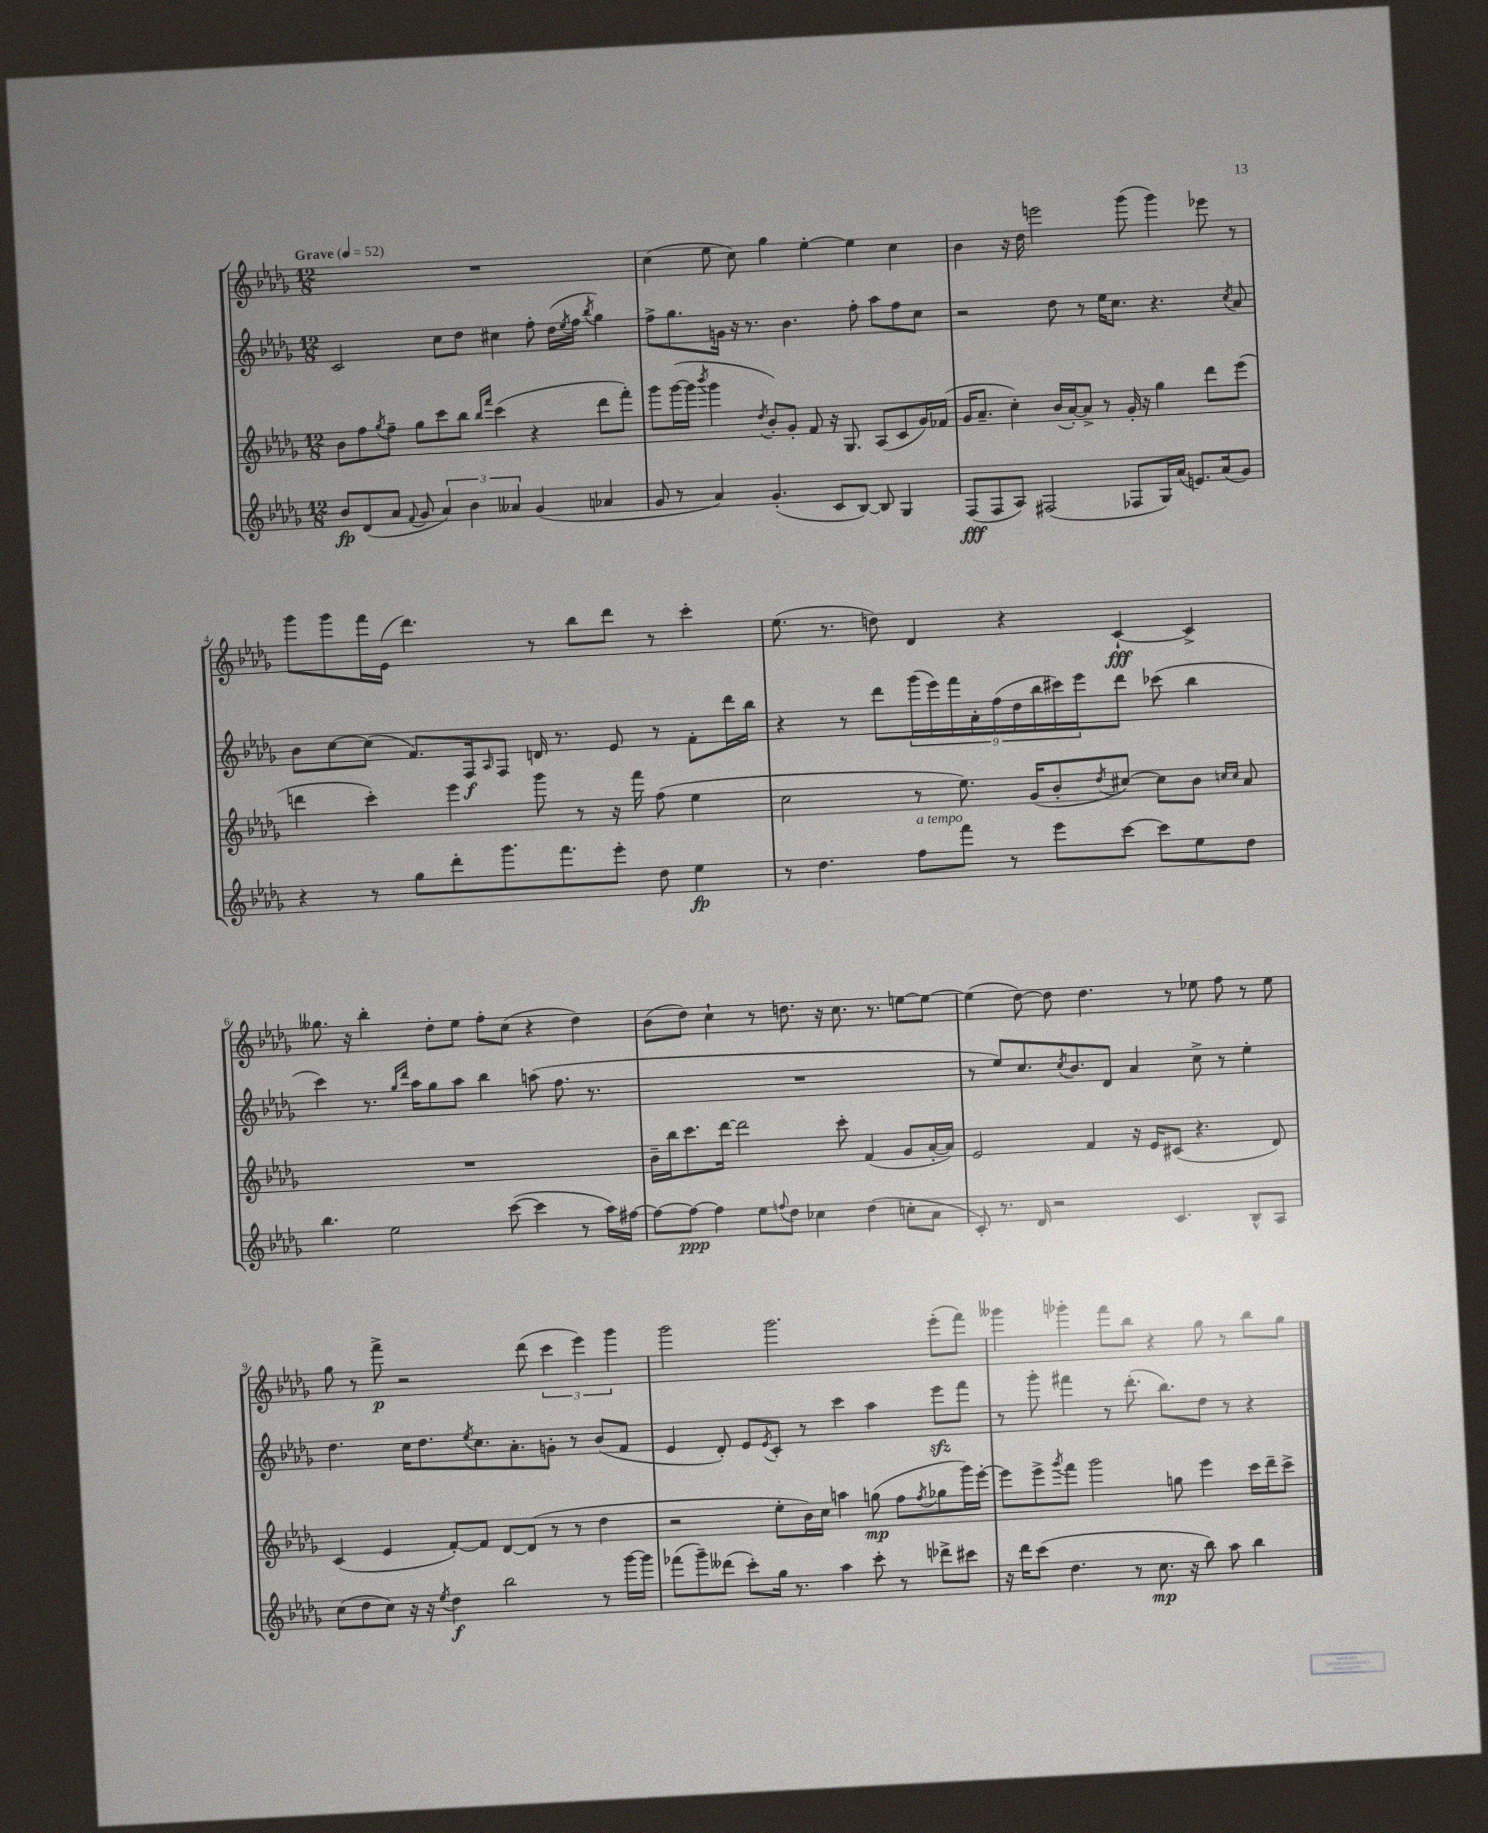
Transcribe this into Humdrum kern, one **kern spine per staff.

**kern	**dynam	**kern	**dynam	**kern	**dynam	**kern	**dynam
*part4	*part4	*part3	*part3	*part2	*part2	*part1	*part1
*staff4	*staff4	*staff3	*staff3	*staff2	*staff2	*staff1	*staff1
*clefG2	*	*clefG2	*	*clefG2	*	*clefG2	*
*k[b-e-a-d-g-]	*	*k[b-e-a-d-g-]	*	*k[b-e-a-d-g-]	*	*k[b-e-a-d-g-]	*
*M12/8	*	*M12/8	*	*M12/8	*	*M12/8	*
*MM52	*	*MM52	*	*MM52	*	*MM52	*
=1	=1	=1	=1	=1	=1	=1	=1
!	!	!	!	!	!	!LO:TX:a:B:t=Grave	!
8b-/L	fp	8b-\L	.	2c/	.	1.r	.
(8d-/	.	8ff\	.	.	.	.	.
.	.	8qgg-/	.	.	.	.	.
8a-/J	.	8ff~\J	.	.	.	.	.
8qqf/	.	.	.	.	.	.	.
8g-/	.	8gg-\L	.	.	.	.	.
6a-/)	.	8ccc\	.	8cc\L	.	.	.
.	.	8bb-\J	.	8dd-\J	.	.	.
6b-\	.	.	.	.	.	.	.
.	.	16qqbb-/LL	.	.	.	.	.
.	.	16qqfff/JJ	.	.	.	.	.
.	.	(4ccc\	.	4cc#X\	.	.	.
6a--X/	.	.	.	.	.	.	.
(4g-/	.	4r	.	8ff'\	.	.	.
.	.	.	.	(16dd-\LL	.	.	.
.	.	.	.	8qee-/	.	.	.
.	.	.	.	16ff\JJ	.	.	.
.	.	.	.	8qbb-/	.	.	.
4a-X/	.	8ddd-\L	.	4gg-\)	.	.	.
.	.	8fff'\J)	.	.	.	.	.
=2	=2	=2	=2	=2	=2	=2	=2
8g-/	.	8ggg-\L	.	8ff^\L	.	(4cc\	.
8r	.	([16ggg-\L	.	8.gg-\	.	.	.
.	.	16ggg-\JJ]	.	.	.	.	.
.	.	8qbbb-/	.	.	.	.	.
4a-/)	.	4ggg-\	.	.	.	8ee-\	.
.	.	.	.	16gn\Jk	.	.	.
.	.	.	.	16r	.	8cc\)	.
.	.	.	.	8.r	.	.	.
.	.	8qdd-/	.	.	.	.	.
(4.g-'/	.	8b-'/L)	.	.	.	4gg-\	.
.	.	8g-'/J	.	4.b-\	.	.	.
.	.	8f/	.	.	.	[4ee-'\	.
8c/L	.	16r	.	.	.	.	.
.	.	8.G-/	.	.	.	.	.
[8B-/J)	.	.	.	8ff'\	.	4ee-\]	.
8B-/]	.	(8A-/L	.	8aa-\L	.	.	.
4G-/	.	8c/	.	8ff\	.	4cc\	.
.	.	16g-/L)	.	8cc\J	.	.	.
.	.	(16f-X/JJ	.	.	.	.	.
=3	=3	=3	=3	=3	=3	=3	=3
(8F/L	fff	16g-/KL	.	2r	.	4b-\	.
.	.	8.a-~/J	.	.	.	.	.
8F/	.	.	.	.	.	.	.
8A-/J)	.	4cc'\)	.	.	.	16r	.
.	.	.	.	.	.	16dd-\	.
(2F#X/	.	.	.	.	.	2eeen\	.
.	.	(16b-/LL	.	8dd-\	.	.	.
.	.	[16a-'/J)	.	.	.	.	.
.	.	8a-^/J]	.	8r	.	.	.
.	.	8r	.	16ee-\KL	.	.	.
.	.	.	.	8.cc\J	.	.	.
8F-X/L	.	16g-'/	.	.	.	(8ggg-\	.
.	.	16r	.	.	.	.	.
16G-/L)	.	4gg-\	.	4.r	.	4ggg-\)	.
(16a-/JJ	.	.	.	.	.	.	.
8.en/L)	.	.	.	.	.	.	.
.	.	8ddd-\L	.	.	.	8eee-X\	.
(16a-/k	.	.	.	.	.	.	.
.	.	.	.	8qcc/	.	.	.
8g-/J)	.	(8eee-\J	.	8a-/	.	8r	.
!!LO:LB:g=z
=4	=4	=4	=4	=4	=4	=4	=4
4r	.	4dddn\	.	8b-\L	.	8ggg-\L	.
.	.	.	.	[8cc\	.	8ggg-\	.
8r	.	4ccc'\)	.	(8cc\J]	.	16fff\L	.
.	.	.	.	.	.	(16e-\JJ	.
8gg-\L	.	.	.	8.f/L)	.	4.ddd-\)	.
8ddd-'\	.	4eee-\	.	.	.	.	.
.	.	.	.	16F/k	f	.	.
.	.	.	.	16qqA-/	.	.	.
8.ggg-\	.	.	.	8F/J	.	.	.
.	.	8ggg-\	.	16dn/	.	8r	.
8.fff\	.	.	.	8.r	.	.	.
.	.	8r	.	.	.	8bb-\L	.
8eee-'\J	.	16r	.	8e-/	.	8ddd-\J	.
.	.	16fff\	.	.	.	.	.
8dd-\	.	(8ff\	.	8r	.	8r	.
4ee-\	fp	4ee-\	.	8f'\L	.	4ccc'\	.
.	.	.	.	16ddd-\L	.	.	.
.	.	.	.	16bb-\JJ	.	.	.
=5	=5	=5	=5	=5	=5	=5	=5
8r	.	2cc\	.	4r	.	(8.ee-\	.
4.dd-\	.	.	.	.	.	.	.
.	.	.	.	.	.	8.r	.
.	.	.	.	8r	.	.	.
.	.	.	.	8ddd-\L	.	8ddn\)	.
!LO:TX:a:i:t=a tempo	!	!	!	!	!	!	!
8ff\L	.	8r	.	(18ggg-\L	.	4d-/	.
.	.	.	.	18eee-\)	.	.	.
.	.	.	.	18fff\	.	.	.
8fff\J	.	8.ee-\)	.	.	.	.	.
.	.	.	.	18a-'\	.	.	.
.	.	.	.	(18ff\	.	.	.
8r	.	.	.	.	.	4r	.
.	.	.	.	18dd-\	.	.	.
.	.	(16g-/KL	.	.	.	.	.
.	.	.	.	18bb-\	.	.	.
8eee-\L	.	8b-'/	.	.	.	.	.
.	.	.	.	18ccc#X\)	.	.	.
.	.	.	.	18eee-\J	.	.	.
.	.	8qdd-/	.	.	.	.	.
[8ccc\J	.	[8cc#X/J)	.	8ddd-\J	.	[4c`/	fff
8ccc\L]	.	8cc#\L]	.	(8ccc-X\	.	.	.
8ee-\	.	8b-\J	.	4bb-\	.	4c^/]	.
.	.	16qqccn/LL	.	.	.	.	.
.	.	16qqcc/JJ	.	.	.	.	.
8dd-\J	.	8a-/	.	.	.	.	.
!!LO:LB:g=z
=6	=6	=6	=6	=6	=6	=6	=6
4.bb-\	.	1.r	.	4ccc\)	.	8.gg--X\	.
.	.	.	.	.	.	16r	.
.	.	.	.	8.r	.	4bb-'\	.
2ee-\	.	.	.	.	.	.	.
.	.	.	.	16qqgg-/LL	.	.	.
.	.	.	.	16qqddd-/JJ	.	.	.
.	.	.	.	16aa-\KL	.	.	.
.	.	.	.	8gg-\	.	8dd-'\L	.
.	.	.	.	8aa-\J	.	8ee-\J	.
.	.	.	.	4bb-\	.	8ff'\L	.
([8ccc\	.	.	.	.	.	(8cc\J	.
4ccc\]	.	.	.	(8aan\	.	4r	.
.	.	.	.	8.ff\	.	.	.
8r	.	.	.	.	.	4dd-\)	.
.	.	.	.	8.r	.	.	.
16aa-\LL)	.	.	.	.	.	.	.
[16ff#X\JJ	.	.	.	.	.	.	.
=7	=7	=7	=7	=7	=7	=7	=7
8ff#\L_	.	16b-~\LL	.	1.r	.	(8b-\L	.
.	.	16bb-\J	.	.	.	.	.
8ff#\J_	ppp	8.ccc\	.	.	.	8dd-\J)	.
4ff#\]	.	.	.	.	.	4cc`\	.
.	.	[16ddd-\Jk	.	.	.	.	.
.	.	2ddd-\]	.	.	.	.	.
8ee-\L	.	.	.	.	.	8r	.
8qqffn/	.	.	.	.	.	.	.
8dd-\J	.	.	.	.	.	8.ddn\	.
4cc-X\	.	.	.	.	.	.	.
.	.	.	.	.	.	16r	.
.	.	8ccc'\	.	.	.	8.cc\	.
(4dd-\	.	(4f/	.	.	.	.	.
.	.	.	.	.	.	8.r	.
8ccn'\L	.	8g-/L	.	.	.	[8een\L	.
8a-\J	.	[16a-'/L	.	.	.	8ee\J_	.
.	.	16a-/JJ])	.	.	.	.	.
=8	=8	=8	=8	=8	=8	=8	=8
8c'/)	.	2e-/	.	8r	.	(4ee\]	.
8.r	.	.	.	8ee-/L)	.	.	.
.	.	.	.	8.cc/	.	[8dd-\)	.
16d-/	.	.	.	.	.	.	.
2r	.	.	.	.	.	8dd-\]	.
.	.	.	.	8qcc/	.	.	.
.	.	.	.	8.b-/	.	.	.
.	.	4f/	.	.	.	4.dd-\	.
.	.	.	.	8d-/J	.	.	.
.	.	16r	.	4a-/	.	.	.
.	.	16e-/KL	.	.	.	.	.
4.c/	.	(8c#X/J	.	.	.	8r	.
.	.	4.r	.	8cc^\	.	8ee-X\	.
.	.	.	.	8r	.	8ff\	.
8B-^^/L	.	.	.	4ee-'\	.	8r	.
8A-/J	.	8d-/)	.	.	.	8ee-\	.
!!LO:LB:g=z
=9	=9	=9	=9	=9	=9	=9	=9
(8cc\L	.	(4c/	.	4.dd-\	.	8gg-\	.
8dd-\	.	.	.	.	.	8r	.
8cc\J)	.	4e-/	.	.	.	8fff^\	p
16r	.	.	.	16cc\KL	.	2r	.
16r	.	.	.	8.dd-\	.	.	.
8qee-/	.	.	.	.	.	.	.
4dd-\	f	[8f'/L)	.	.	.	.	.
.	.	.	.	8qee-/	.	.	.
.	.	8f/J]	.	8.cc\	.	.	.
2bb-\	.	[8d-/L	.	.	.	.	.
.	.	.	.	8.a-'\	.	.	.
.	.	(8d-/J]	.	.	.	(8ddd-\	.
.	.	8r	.	8gn'\J	.	6ccc\	.
.	.	8r	.	8r	.	.	.
.	.	.	.	.	.	6eee-\)	.
8r	.	4dd-\	.	(8b-/L	.	.	.
.	.	.	.	.	.	6ggg-\	.
[16ggg-\LL	.	.	.	8f/J	.	.	.
16ggg-\JJ]	.	.	.	.	.	.	.
=10	=10	=10	=10	=10	=10	=10	=10
(8fff-X\L	.	2r	.	4e-/	.	2ggg-\	.
8ggg-~\)	.	.	.	.	.	.	.
(8ddd--X\J	.	.	.	8d-'/)	.	.	.
8ccc'\L)	.	.	.	8e-/L	.	.	.
.	.	.	.	8qe-/	.	.	.
16gg-\Jk	.	8ee-'\L	.	8c'/J	.	2.ggg-\	.
8.r	.	.	.	.	.	.	.
.	.	16b-\L)	.	8r	.	.	.
.	.	16cc\JJ	.	.	.	.	.
4aa-\	.	4aan\	.	4ccc\	.	.	.
8ccc'\	.	(8ggn\	mp	4aa-\	.	.	.
8r	.	8ff\L	.	.	.	.	.
.	.	8qff/	.	.	.	.	.
8ddd-X^\L	.	8gg-X\	.	8eee-zz\L	.	(8eee-'\L	.
8ccc#X\J	.	16ggg-\L)	.	8fff\J	.	8fff\J)	.
.	.	[16eee-'\JJ	.	.	.	.	.
=11	=11	=11	=11	=11	=11	=11	=11
16r	.	8eee-\L]	.	8r	.	4ggg--X\	.
16ddd-\KL	.	.	.	.	.	.	.
(8ccc\J	.	8eee-^\	.	8ggg-'\	.	.	.
.	.	8qggg-/	.	.	.	.	.
4.dd-\	.	8fff\J	.	4fff#X\	.	4ggg-X'\	.
.	.	2ggg-\	.	.	.	.	.
.	.	.	.	8r	.	8fff\L	.
8r	.	.	.	(8.ddd-'\	.	8bb-\J	.
8.cc\	mp	.	.	.	.	4r	.
.	.	.	.	8.bb-\L)	.	.	.
.	.	8ggn\	.	.	.	.	.
16r	.	.	.	.	.	.	.
8bb-\)	.	4eee-\	.	8dd-\J	.	8gg-\	.
8aa-\	.	.	.	8r	.	8r	.
4bb-\	.	16ccc\LL	.	4r	.	8bb-\L	.
.	.	16ddd-~\J	.	.	.	.	.
.	.	8ccc^\J	.	.	.	8gg-\J	.
==	==	==	==	==	==	==	==
*-	*-	*-	*-	*-	*-	*-	*-
